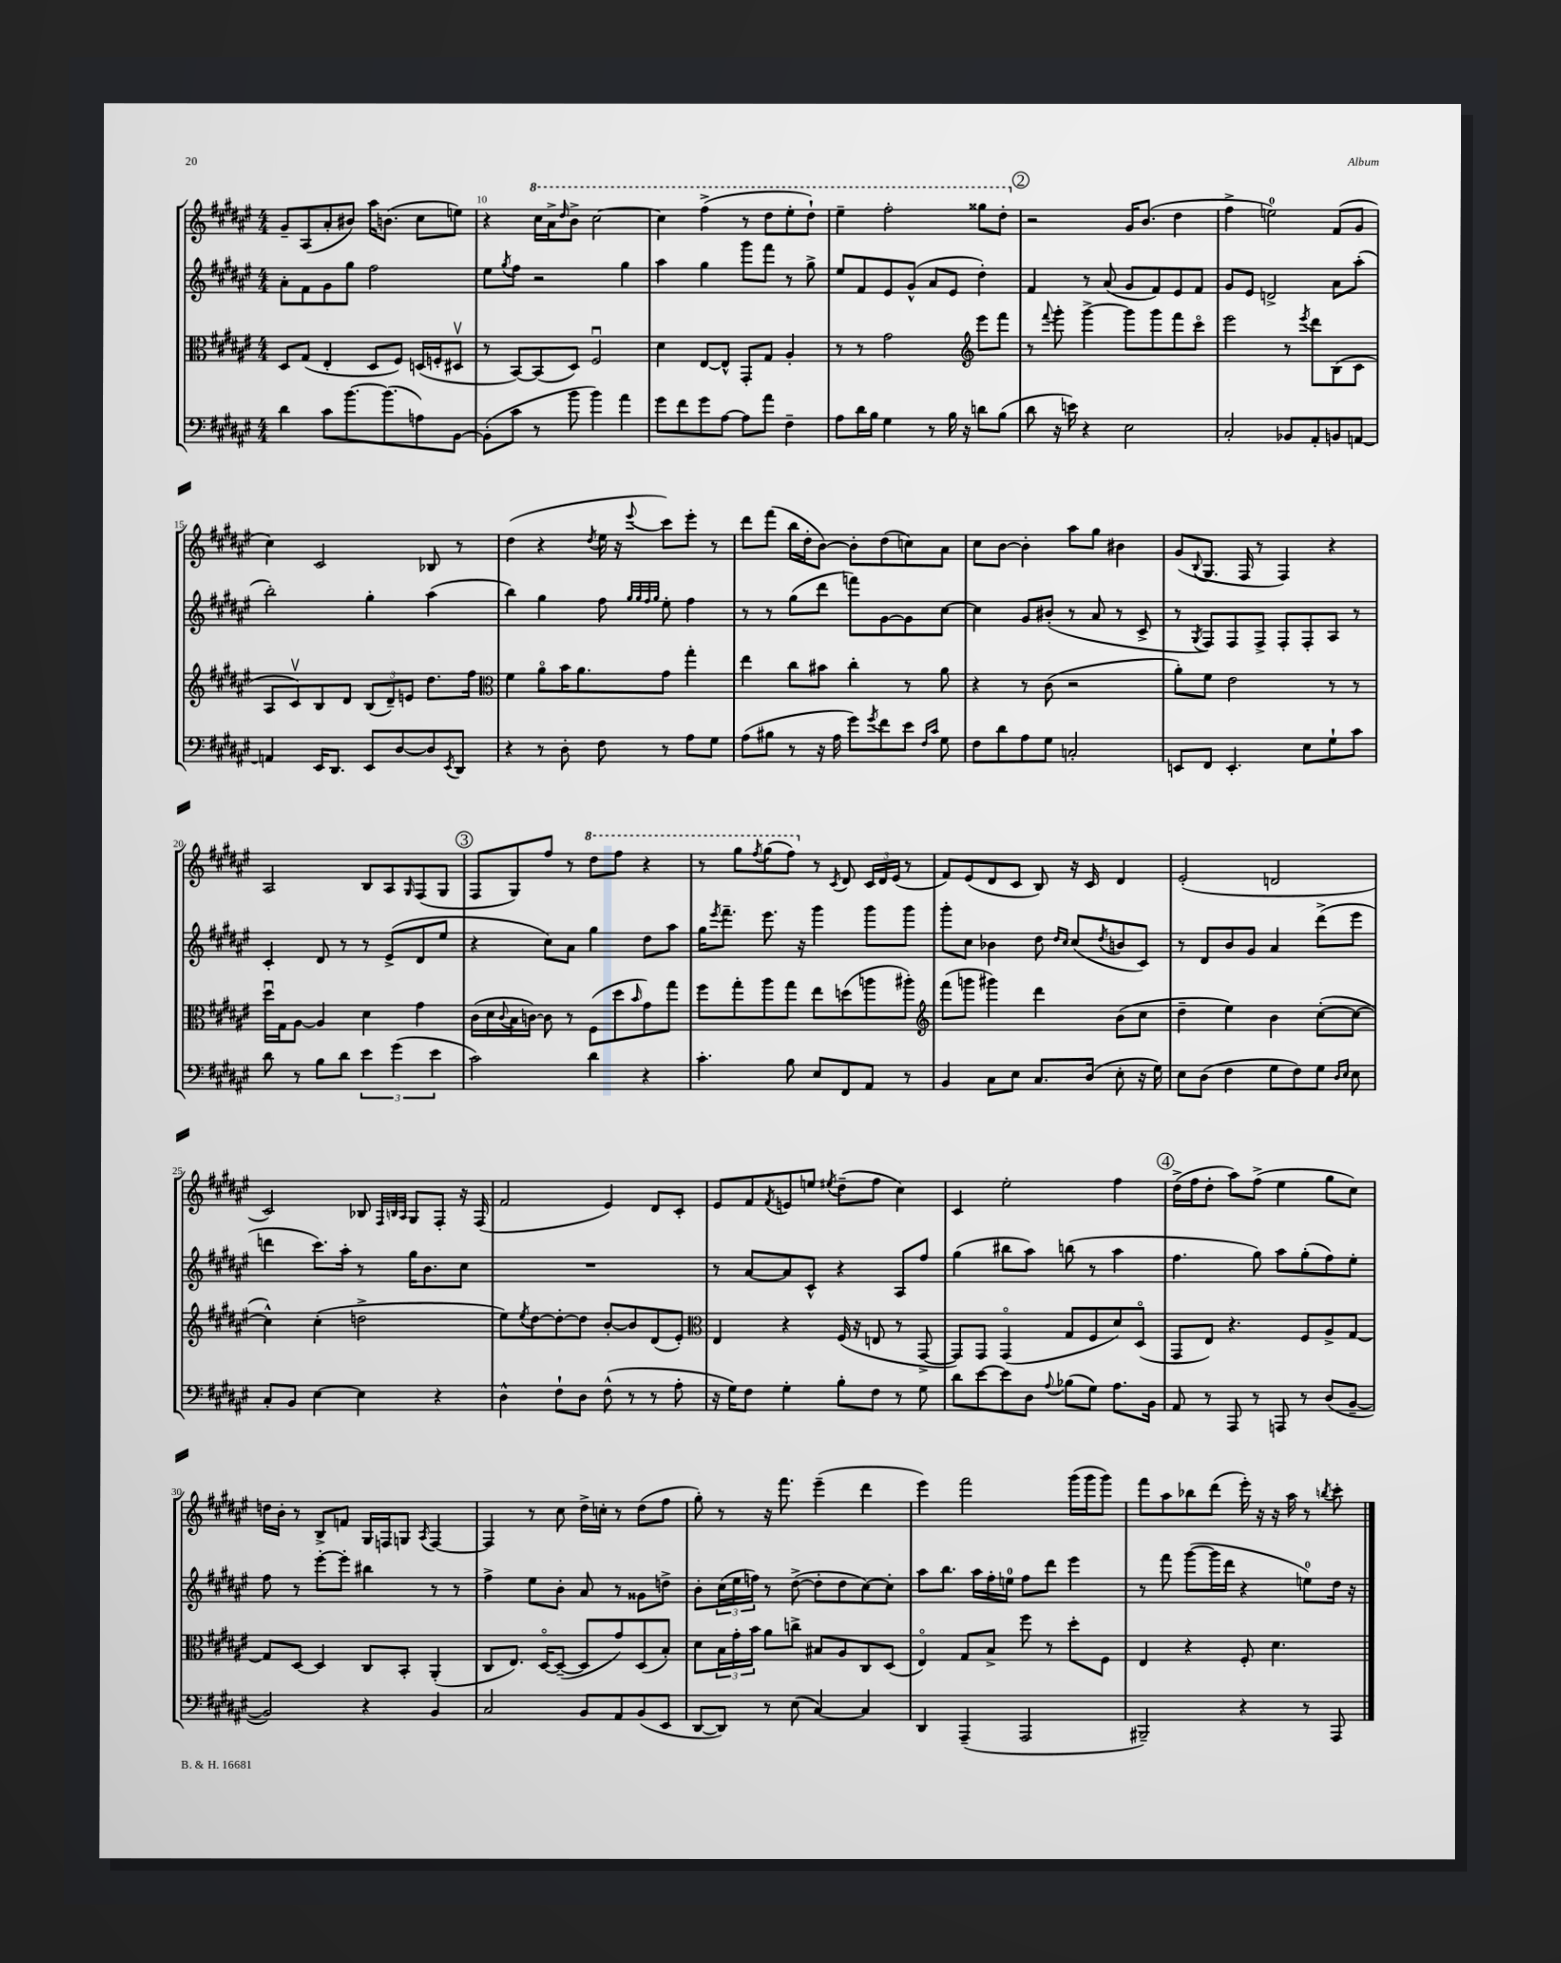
<<
\new StaffGroup <<
\new Staff = "s0" {
    \clef treble \key fis \major \numericTimeSignature \time 4/4
    gis'8-- ais8( ais'8-. bis'8) ais''16 b'8.( cis''8 e''8) |
    r4 \ottava #1 cis'''16 ais''16-> \grace { dis'''16 } b''8-> cis'''2~ |
    cis'''4 fis'''4->( r8 dis'''8 eis'''8-. dis'''8-!) |
    eis'''4-- fis'''2-. gisis'''8 dis'''8-. \ottava #0 |
    \mark \markup { \circle "2" } r2 gis'16 b'8.( dis''4 |
    fis''4-> e''2-0) fis'8( gis'8 |
    cis''4) cis'2 bes8 r8 |
    dis''4( r4 \acciaccatura { dis''8 } eis''16 r16 \appoggiatura { eis'''8 } cis'''8) eis'''8-. r8 |
    dis'''8 fis'''8( b''16 dis''16-. b'8~) b'8-. dis''8( c''8) ais'8 |
    cis''8 b'8~ b'4-. ais''8 gis''8 bis'4 |
    gis'8( \appoggiatura { b8 } gis8. fis16 r8 fis4) r4 |
    ais2 b8 ais8 \grace { gis16 } fis8( gis8 |
    \mark \markup { \circle "3" } fis8 gis8) fis''8 r8 \ottava #1 dis'''8 fis'''8 r4 |
    r8 gis'''8 \acciaccatura { fis'''8 } gis'''8( fis'''8) \ottava #0 r8 \acciaccatura { cis'8 } dis'8 \tuplet 3/2 { cis'16 dis'16 eis'16( } r8 |
    fis'8) eis'8( dis'8 cis'8 b8) r16 cis'16 dis'4 |
    eis'2-.( d'2 |
    cis'2) bes8 \grace { fis32 b32 ais32 } gis8 fis8-. r16 fis16( |
    fis'2 eis'4) dis'8 cis'8-. |
    eis'8 fis'8 \acciaccatura { fis'8 } e'8 e''8 \acciaccatura { eis''8 } dis''8--( fis''8 cis''4) |
    cis'4 eis''2-. fis''4 |
    \mark \markup { \circle "4" } dis''16->( fis''16 dis''8-. ais''8) fis''8->( eis''4 gis''8 cis''8) |
    d''16 b'16-. r8 b8-> f'8 gis16 f16 g8 \acciaccatura { ais8 } f4~ |
    f4 r8 cis''8 dis''16-> c''16-. r8 dis''8( fis''8 |
    gis''8-.) r8 r16 fis'''8. eis'''4--( dis'''4 |
    eis'''4) fis'''2 gis'''16( gis'''16 gis'''8) |
    fis'''8 ais''8 bes''8 dis'''8( eis'''16-.) r16 r16 ais''16 r8 \acciaccatura { b''8 } cis'''8-. \bar "|." |
}
\new Staff = "s1" {
    \clef treble \key fis \major \numericTimeSignature \time 4/4
    ais'8-. fis'8 gis'8 gis''8 fis''2 |
    eis''8 \acciaccatura { gis''8 } fis''8 r2 gis''4 |
    ais''4 gis''4 gis'''8 fis'''8 r8 gis''8-> |
    eis''8 fis'8 eis'8 gis'8-^( ais'8 eis'8 dis''4-.) |
    \mark \markup { \circle "2" } fis'4 r8 ais'8( gis'8 fis'8) eis'8 fis'8 |
    gis'8 eis'8 d'2-> ais'8 ais''8-.( |
    b''2-.) gis''4-. ais''4( |
    b''4) gis''4 fis''8 \grace { gis''32 gis''32 fis''32 gis''32 } eis''8-. fis''4 |
    r8 r8 gis''8( dis'''8 f'''8) gis'8~ gis'8 cis''8~ |
    cis''4 gis'8 bis'8-.( r8 ais'8 r8 cis'8-> |
    r8 \acciaccatura { gis8 } fis8) fis8 fis8-> fis8-. fis8-. ais8 r8 |
    cis'4-. dis'8 r8 r8 eis'8->( dis'8 eis''8 |
    \mark \markup { \circle "3" } r4 cis''8) ais'8 gis''4 dis''8 ais''8 |
    gis''16 \acciaccatura { eis'''8 } fis'''8.-- eis'''8. r16 gis'''4 gis'''8 gis'''8 |
    gis'''8-. cis''8 bes'4 dis''8 \grace { dis''16 cis''16 } cis''8( \acciaccatura { dis''8 } b'8 cis'8) |
    r8 dis'8 b'8 gis'8 ais'4 dis'''8->( eis'''8 |
    d'''4 cis'''8.) ais''16-. r8 gis''16 b'8. cis''8 |
    R1 |
    r8 ais'8~ ais'8 cis'8-^ r4 ais8 fis''8 |
    gis''4( bis''8 ais''8) b''8( r8 ais''4 |
    \mark \markup { \circle "4" } fis''4. gis''8) ais''8 gis''8-.( fis''8) eis''8-. |
    fis''8 r8 eis'''8~-. eis'''8-. bis''4 r8 r8 |
    fis''4-> eis''8 b'8-. ais'8 r8 gisis'8 d''8-> |
    b'8-. \tuplet 3/2 { cis''16( eis''16 f''16) } r8 dis''8~->( dis''8-. dis''8 cis''8~) cis''8-. |
    ais''8 b''8. ais''16 fis''16-. e''16-0 fis''8 dis'''8 eis'''4 |
    r8 fis'''8 gis'''8~( gis'''16 dis'''16 r4 e''8-0) dis''16 r16 \bar "|." |
}
\new Staff = "s2" {
    \clef alto \key fis \major \numericTimeSignature \time 4/4
    dis8 gis8( eis4-. dis8 fis8) d16( f16-. dis8\upbow |
    r8 b,8~) b,8( dis8) fis2\downbow |
    dis'4 eis8~ eis8-^ gis,8-. gis8 ais4-. |
    r8 r8 gis'2 \clef treble eis'''8 fis'''8 |
    \mark \markup { \circle "2" } r8 \appoggiatura { fis'''8 } gis'''8-. gis'''4~-> gis'''8 gis'''8 fis'''8 cis'''8\flageolet |
    eis'''2 r8 \acciaccatura { eis'''8 } dis'''8 b8( cis'8 |
    ais8 cis'8\upbow) b8 dis'8 \tuplet 3/2 { b8( dis'8--) e'8 } dis''8. fis''16 |
    \clef alto fis'4 ais'8\flageolet b'16 ais'8. gis'8 gis''4-. |
    eis''4 cis''8 bis'8 cis''4-. r8 ais'8 |
    r4 r8 cis'8( r2 |
    ais'8-.) fis'8 eis'2 r8 r8 |
    dis''16\downbow gis16 ais8~ ais4 dis'4 gis'4 |
    \mark \markup { \circle "3" } cis'16( dis'16 \appoggiatura { cis'8 } b16 c'16~) c'8 r8 fis8( dis''8 \grace { b'16 } gis'8) gis''8 |
    fis''8 gis''8-. ais''8 gis''8 eis''8 d''8( a''8 ais''8-.) |
    \clef treble fis'''8( g'''8 gis'''4) dis'''4 b'8( cis''8 |
    dis''4-- eis''4) b'4 cis''8~-.( cis''8~ |
    cis''4-^) cis''4-.( d''2-> |
    eis''8) \acciaccatura { eis''8 } dis''8~ dis''8~-. dis''8 b'8~-. b'8 dis'8( eis'8-.) |
    \clef alto eis4 r4 fis16( r16 e8 r8 gis,8~-> |
    gis,8) gis,8 gis,4\flageolet( gis8 fis8 dis'8) dis8\flageolet( |
    \mark \markup { \circle "4" } gis,8 eis8) r4. fis8 ais8-> gis8~ |
    gis8 dis8~ dis4 cis8 b,8-. ais,4-.( |
    cis8 eis8.) dis16~\flageolet dis8~--( dis8 gis'8) dis8( b8-.) |
    dis'8 \tuplet 3/2 { b16 gis'16-. b'16 } ais'8 c''8-> bis8 ais8 cis8 dis8( |
    eis4\flageolet) gis8 b8-> fis''8 r8 dis''8-. fis8 |
    eis4 r4 fis8-. dis'4. \bar "|." |
}
\new Staff = "s3" {
    \clef bass \key fis \major \numericTimeSignature \time 4/4
    dis'4 cis'8 b'8.~ b'8.( a8) b,8~ |
    b,8-.( cis'8 r8 b'8 b'4) ais'4 |
    gis'8 fis'8 gis'8 ais8~ ais8 ais'8 fis4-- |
    ais8 dis'16 b16 gis4 r8 b16 r16 d'8 b8( |
    \mark \markup { \circle "2" } dis'8 r16 e'16) r4 eis2 |
    cis2-. bes,8 ais,8-. b,8 a,8~ |
    a,4 eis,16 dis,8. eis,8 dis8~ dis8 \acciaccatura { eis,8 } dis,8 |
    r4 r8 dis8-. fis8 r8 ais8 gis8 |
    ais8( bis8 r8 r16 ais16 gis'8) \acciaccatura { gis'8 } fis'8 eis'8 \grace { fis16 cis'16 } gis8 |
    fis8 dis'8 ais8 gis8 c2-. |
    e,8 fis,8 e,4.-. eis8 gis8-! cis'8 |
    dis'8 r8 b8 dis'8 \tuplet 3/2 { eis'4 gis'4( eis'4 } |
    \mark \markup { \circle "3" } cis'2) dis'4 r4 |
    cis'4.-. b8 eis8 fis,8 ais,8 r8 |
    b,4 cis8 eis8 cis8. dis16( eis8-. r16 gis16) |
    eis8 dis8( fis4 gis8 fis8) gis8 \grace { dis16 eis16 } eis8 |
    cis8-. b,8 eis4~ eis4 r4 |
    dis4-^ fis8-! dis8 fis8-^( r8 r8 ais8-. |
    r16 gis16) fis8 gis4-. b8-. fis8 r8 gis8 |
    dis'8 eis'8~ eis'8 dis8 \appoggiatura { ais8 } bes8( gis8) ais8. b,16 |
    \mark \markup { \circle "4" } ais,8 r8 ais,,8 r8 a,,8 r8 dis8( b,8~-- |
    b,2) r4 b,4 |
    cis2 b,8 ais,8 b,8( eis,8 |
    dis,8~ dis,8) r8 eis8( cis4~) cis4 |
    dis,4 ais,,4--( ais,,2 |
    bis,,2--) r4 r8 ais,,8 \bar "|." |
}
>>
>>
\layout { \context { \Score currentBarNumber = #9 \override BarNumber.break-visibility = ##(#f #t #t) barNumberVisibility = #(every-nth-bar-number-visible 5) } }
